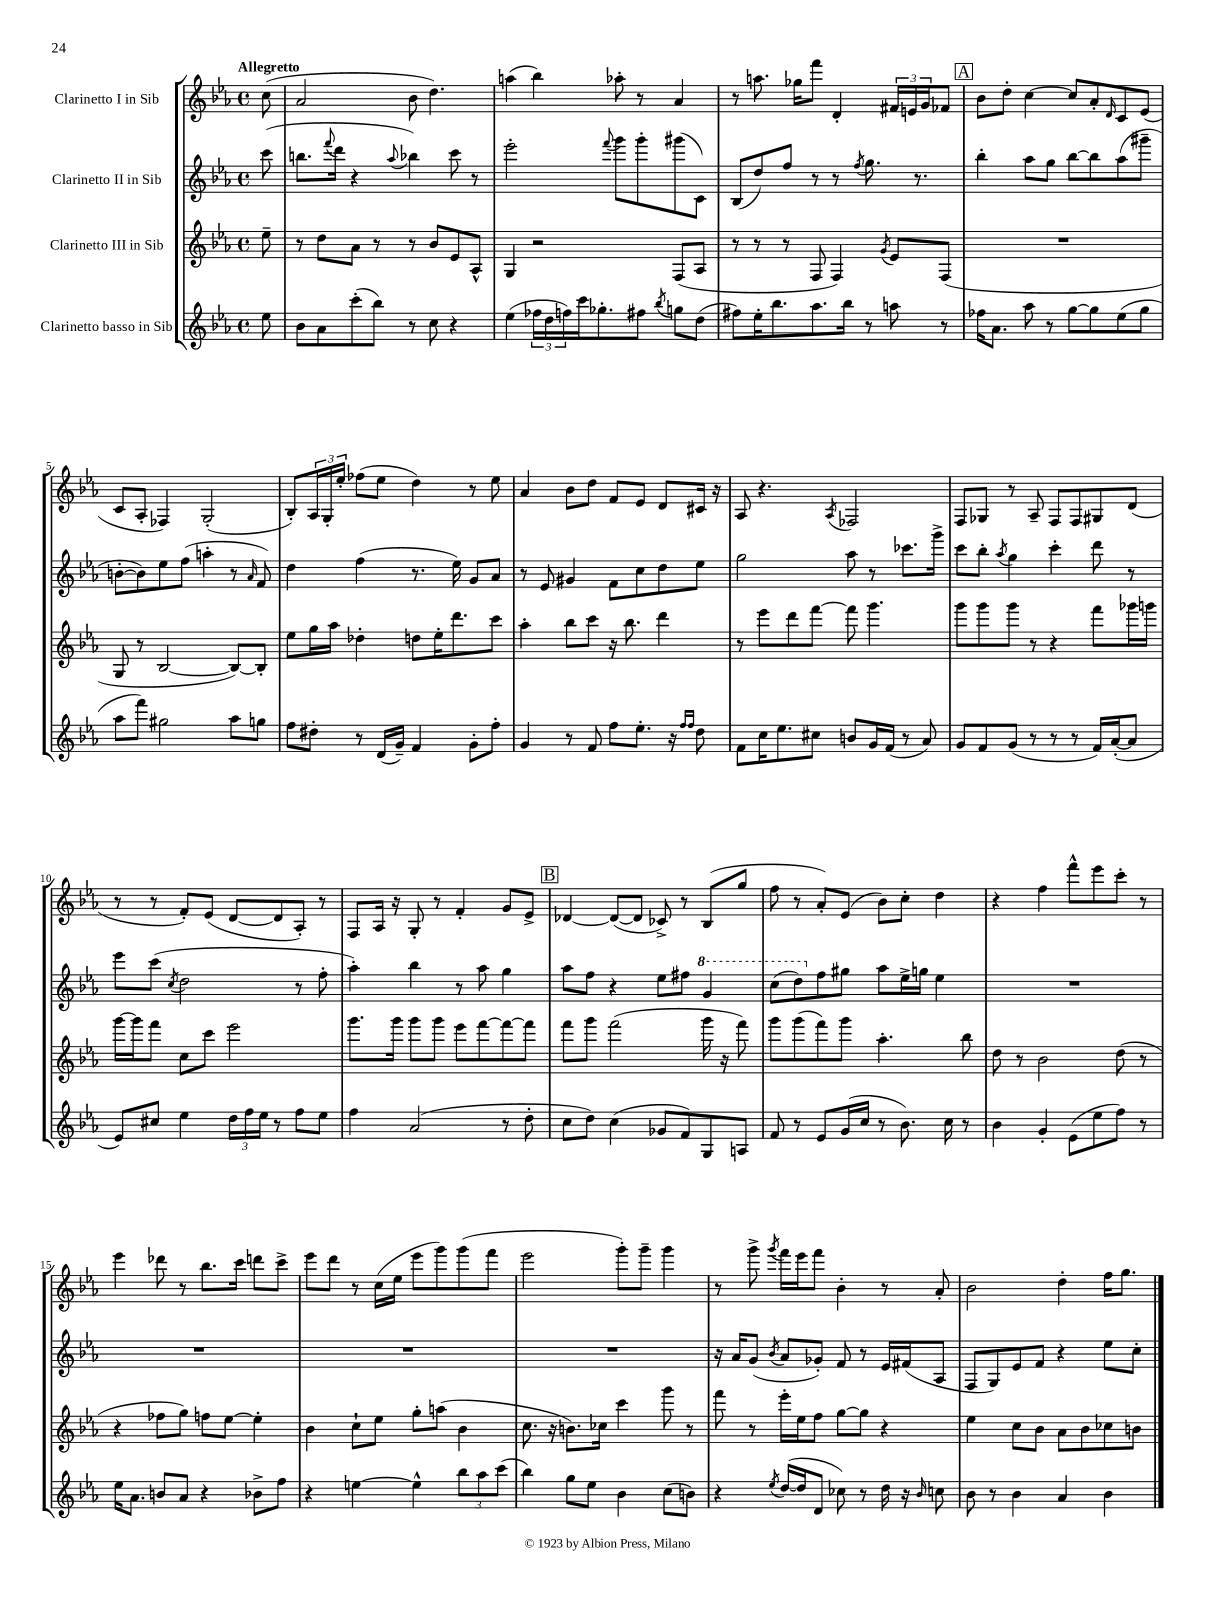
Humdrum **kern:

**kern	**kern	**kern	**kern
*part4	*part3	*part2	*part1
*staff4	*staff3	*staff2	*staff1
*I"Clarinetto basso in Sib	*I"Clarinetto III in Sib	*I"Clarinetto II in Sib	*I"Clarinetto I in Sib
*clefG2	*clefG2	*clefG2	*clefG2
*k[b-e-a-]	*k[b-e-a-]	*k[b-e-a-]	*k[b-e-a-]
*M4/4	*M4/4	*M4/4	*M4/4
*met(c)	*met(c)	*met(c)	*met(c)
=	=	=	=
!	!	!	!LO:TX:a:B:t=Allegretto
8ee-\	8ee-~\	(8ccc\	(8cc\
=1	=1	=1	=1
8b-\L	8r	8.bbn\L	2a-/
8a-\	8dd\L	.	.
.	.	8qqfff/	.
.	.	16ddd\Jk	.
(8ccc'\	8a-\J	4r	.
8bb-\J)	8r	.	.
.	.	8qqaa-/	.
8r	8r	4bb-X\)	8b-\
8cc\	8b-/L	.	4.dd\)
4r	8e-/	8ccc\	.
.	8A-^^/J	8r	.
=2	=2	=2	=2
(4ee-\	4G/	2eee-'\	(4aan\
24ff-X\LL	2r	.	4bb-\)
24dd\	.	.	.
24ffn\)	.	.	.
16ccc\J	.	.	.
8.gg-X'\	.	.	.
.	.	8qqfff/	.
.	.	8ggg\L	8aa-X'\
8ff#X\J	.	8ggg'\	8r
8qbb-/	.	.	.
8ggn\L	(8F/L	(8ggg#X\	4a-/
(8dd\J	8A-/J	8c\J)	.
=3	=3	=3	=3
8ff#X\L)	8r	(8B-/L	8r
16ee-'\K	8r	8dd/)	8.aan\
8.bb-\	.	.	.
.	8r	8ff/J	.
.	.	.	16gg-X\KL
8.aa-\	8F/	8r	8fff\J
.	4F/)	8r	4d'/
16bb-\Jk	.	.	.
.	.	8qff/	.
8r	.	8.gg\	.
.	8qg/	.	.
8aan\	8e-/L	.	24f#X/LL
.	.	.	24en/
.	.	8.r	.
.	.	.	24g/J
8r	(8F/J	.	8f-X/J
!!LO:REH:place=s1:t=A
=4	=4	=4	=4
16ff-X\KL	1r	4bb-'\	8b-\L
8.a-\J	.	.	.
.	.	.	8dd'\J
8aa-\	.	8aa-\L	[4cc\
8r	.	8gg\J	.
[8gg\L	.	[8bb-\L	8cc/L]
8gg\]	.	8bb-\]	8a-'/
.	.	.	16qqd/
(8ee-\	.	(8aa-\	8c/
8gg\J	.	8ggg#X~\J	(8e-/J
!!LO:LB:g=z
=5	=5	=5	=5
8aa-\L	8G/	[8bn'\L	8c/L
8fff\J)	8r	8b\])	8A-'/J
2gg#X\	[2B-/	8ee-\	4F-X/)
.	.	(8ff\J	.
.	.	4aan'\	(2G'/
8aa-\L	8B-/L_)	8r	.
.	.	16qqa-/	.
8ggn\J	8B-'/J]	8f/)	.
=6	=6	=6	=6
8ff\L	8ee-\L	4dd\	8B-'/L)
8dd#X'\J	16gg\L	.	24A-/L
.	.	.	24G'/
.	16aa-\JJ	.	.
.	.	.	24ee-'/JJ
8r	4dd-X'\	(4ff\	(8ff-X\L
(16d/LL	.	.	8ee-\J
16g~/JJ)	.	.	.
4f/	8ddn\L	8.r	4dd\)
.	16ee-'\K	.	.
.	8.ddd\	16ee-\)	.
8g'\L	.	8g/L	8r
8ff'\J	8ccc\J	8a-/J	8ee-\
=7	=7	=7	=7
4g/	4aa-'\	8r	4a-/
.	.	8e-/	.
8r	8bb-\L	4g#X/	8b-\L
8f/	8ccc\J	.	8dd\J
8ff\L	16r	8f\L	8f/L
.	8.bb-\	.	.
8.ee-'\J	.	8cc\	8e-/J
.	4ddd\	8dd\	8d/L
16r	.	.	.
16qqff/LL	.	.	.
16qqff/JJ	.	.	.
8dd\	.	8ee-\J	16c#X/Jk
.	.	.	16r
=8	=8	=8	=8
8f\L	8r	2gg\	8A-/
16cc\K	8eee-\L	.	4.r
8.ee-\	.	.	.
.	8ddd\	.	.
8cc#X\J	[8fff\J	.	.
.	.	.	8qA-/
8bn/L	8fff\]	8aa-\	2F-X/
16g/L	4.ggg\	8r	.
(16f/JJ	.	.	.
8r	.	8.ccc-X\L	.
8a-/)	.	.	.
.	.	16ggg^\Jk	.
=9	=9	=9	=9
8g/L	8ggg\L	8ccc\L	8F/L
8f/	8ggg\	8bb-'\J	8G-X/J
.	.	8qaa-/	.
(8g/J	8ggg\J	4gg\	8r
8r	8r	.	8A-~/
8r	4r	4ccc'\	8F/L
8r	.	.	8F/
16f/LL)	8fff\L	8ddd\	8G#X/
([16a-'/J	.	.	.
8a-/J]	16ggg-X\L	8r	(8d/J
.	16gggn\JJ	.	.
!!LO:LB:g=z
=10	=10	=10	=10
8e-/L)	[16ggg\LL	8eee-\L	8r
.	16ggg\J]	.	.
8cc#X/J	8fff\J	(8ccc\J	8r
.	.	8qcc/	.
4ee-\	8cc\L	2dd\	8f'/L)
.	8ccc\J	.	(8e-/J
24dd\LL	2eee-\	.	[8d/L
24ff\	.	.	.
24ee-\JJ	.	.	.
8r	.	.	8d/]
8ff\L	.	8r	8A-'/J)
8ee-\J	.	8ff'\	8r
=11	=11	=11	=11
4ff\	8.ggg\L	4aa-'\)	8F/L
.	.	.	16A-/Jk
.	16ggg\Jk	.	16r
(2a-/	8ggg\L	4bb-\	8G'/
.	8ggg\J	.	8r
.	8eee-\L	8r	4f'/
.	[8fff\	8aa-\	.
8r	8fff\_	4gg\	8g/L
8dd'\	8fff\J]	.	8e-^/J
!!LO:REH:place=s1:t=B
=12	=12	=12	=12
8cc\L	8fff\L	8aa-\L	[4d-X/
8dd\J)	8ggg\J	8ff\J	.
(4cc\	(2fff\	4r	(8d-/L_
.	.	.	8d-/J]
8g-X/L	.	8ee-\L	8c-X^/)
8f/)	.	8ff#X\J	8r
*	*	*8va	*
8G/	16ggg\	4gg/	(8B-/L
.	16r	.	.
8An/J	8fff\)	.	8gg/J
=13	=13	=13	=13
8f/	8ggg\L	(8ccc\L	8ff\
8r	(8ggg\	8ddd\)	8r
*	*	*X8va	*
8e-/L	8fff\)	8ff\	8a-'/L)
(16g/L	8ggg\J	8gg#X\J	(8e-/J
16cc/JJ	.	.	.
8r	4.aa-'\	8aa-\L	8b-\L)
8.b-\)	.	16ee-^\L	8cc'\J
.	.	16ggn\JJ	.
.	.	4ee-\	4dd\
16cc\	.	.	.
8r	8bb-\	.	.
=14	=14	=14	=14
4b-\	8dd\	1r	4r
.	8r	.	.
4g'/	2b-\	.	4ff\
(8e-\L	.	.	8fff^^\L
8ee-\	.	.	8eee-\
8ff\J)	(8dd\	.	8ccc'\J
8r	8r	.	8r
!!LO:LB:g=z
=15	=15	=15	=15
16ee-\KL	4r	1r	4eee-\
8.a-\J	.	.	.
8bn/L	8ff-X\L	.	8ddd-X\
8a-/J	8gg\J)	.	8r
4r	8ffn\L	.	8.bb-\L
.	[8ee-\J	.	.
.	.	.	16ccc\Jk
8b-X^\L	4ee-'\]	.	8dddn\L
8ff\J	.	.	8ccc^\J
=16	=16	=16	=16
4r	4b-\	1r	8eee-\L
.	.	.	8ddd\J
[4een\	8cc`\L	.	8r
.	8ee-\J	.	(16cc\LL
.	.	.	16ee-\JJ
4ee^^\]	8gg'\L	.	8eee-\L
.	(8aan\J	.	8ggg\)
12bb-\L	4b-\	.	(8ggg\
12aa-\	.	.	.
.	.	.	8fff\J
(12ccc\J	.	.	.
=17	=17	=17	=17
4bb-\)	8.cc\	1r	2eee-\
.	16r	.	.
8gg\L	8.bn\L)	.	.
8ee-\J	.	.	.
.	16cc-X\Jk	.	.
4b-\	4ccc\	.	8ggg'\L)
.	.	.	8ggg~\J
(8cc\L	8ggg\	.	4ggg\
8bn\J)	8r	.	.
=18	=18	=18	=18
4r	8fff\	16r	8r
.	.	16a-/KL	.
.	8r	(8g/J	8ggg^\
8qee-/	.	8qb-/	8qggg/
([16dd/LL	16eee-'\LL	8a-/L	16fff\LL
16dd/J]	16ee-\J	.	16eee-\J
8d/J	8ff\J	8g-X'/J)	8fff\J
8cc-X\)	[8gg\L	8f/	4b-'\
8r	8gg\J]	8r	.
16dd\	4r	16e-/LL	8r
16r	.	(16f#X/J	.
16qqb-/	.	.	.
8ccn\	.	8A-/J	8a-'/
=19	=19	=19	=19
8b-\	4ee-\	8F/L	2b-\
8r	.	8G/)	.
4b-\	8cc\L	8e-/	.
.	8b-\J	8f/J	.
4a-/	8a-\L	4r	4dd'\
.	8b-\	.	.
4b-\	8cc-X\	8ee-\L	16ff\KL
.	.	.	8.gg\J
.	8bn\J	8cc'\J	.
==	==	==	==
*-	*-	*-	*-
